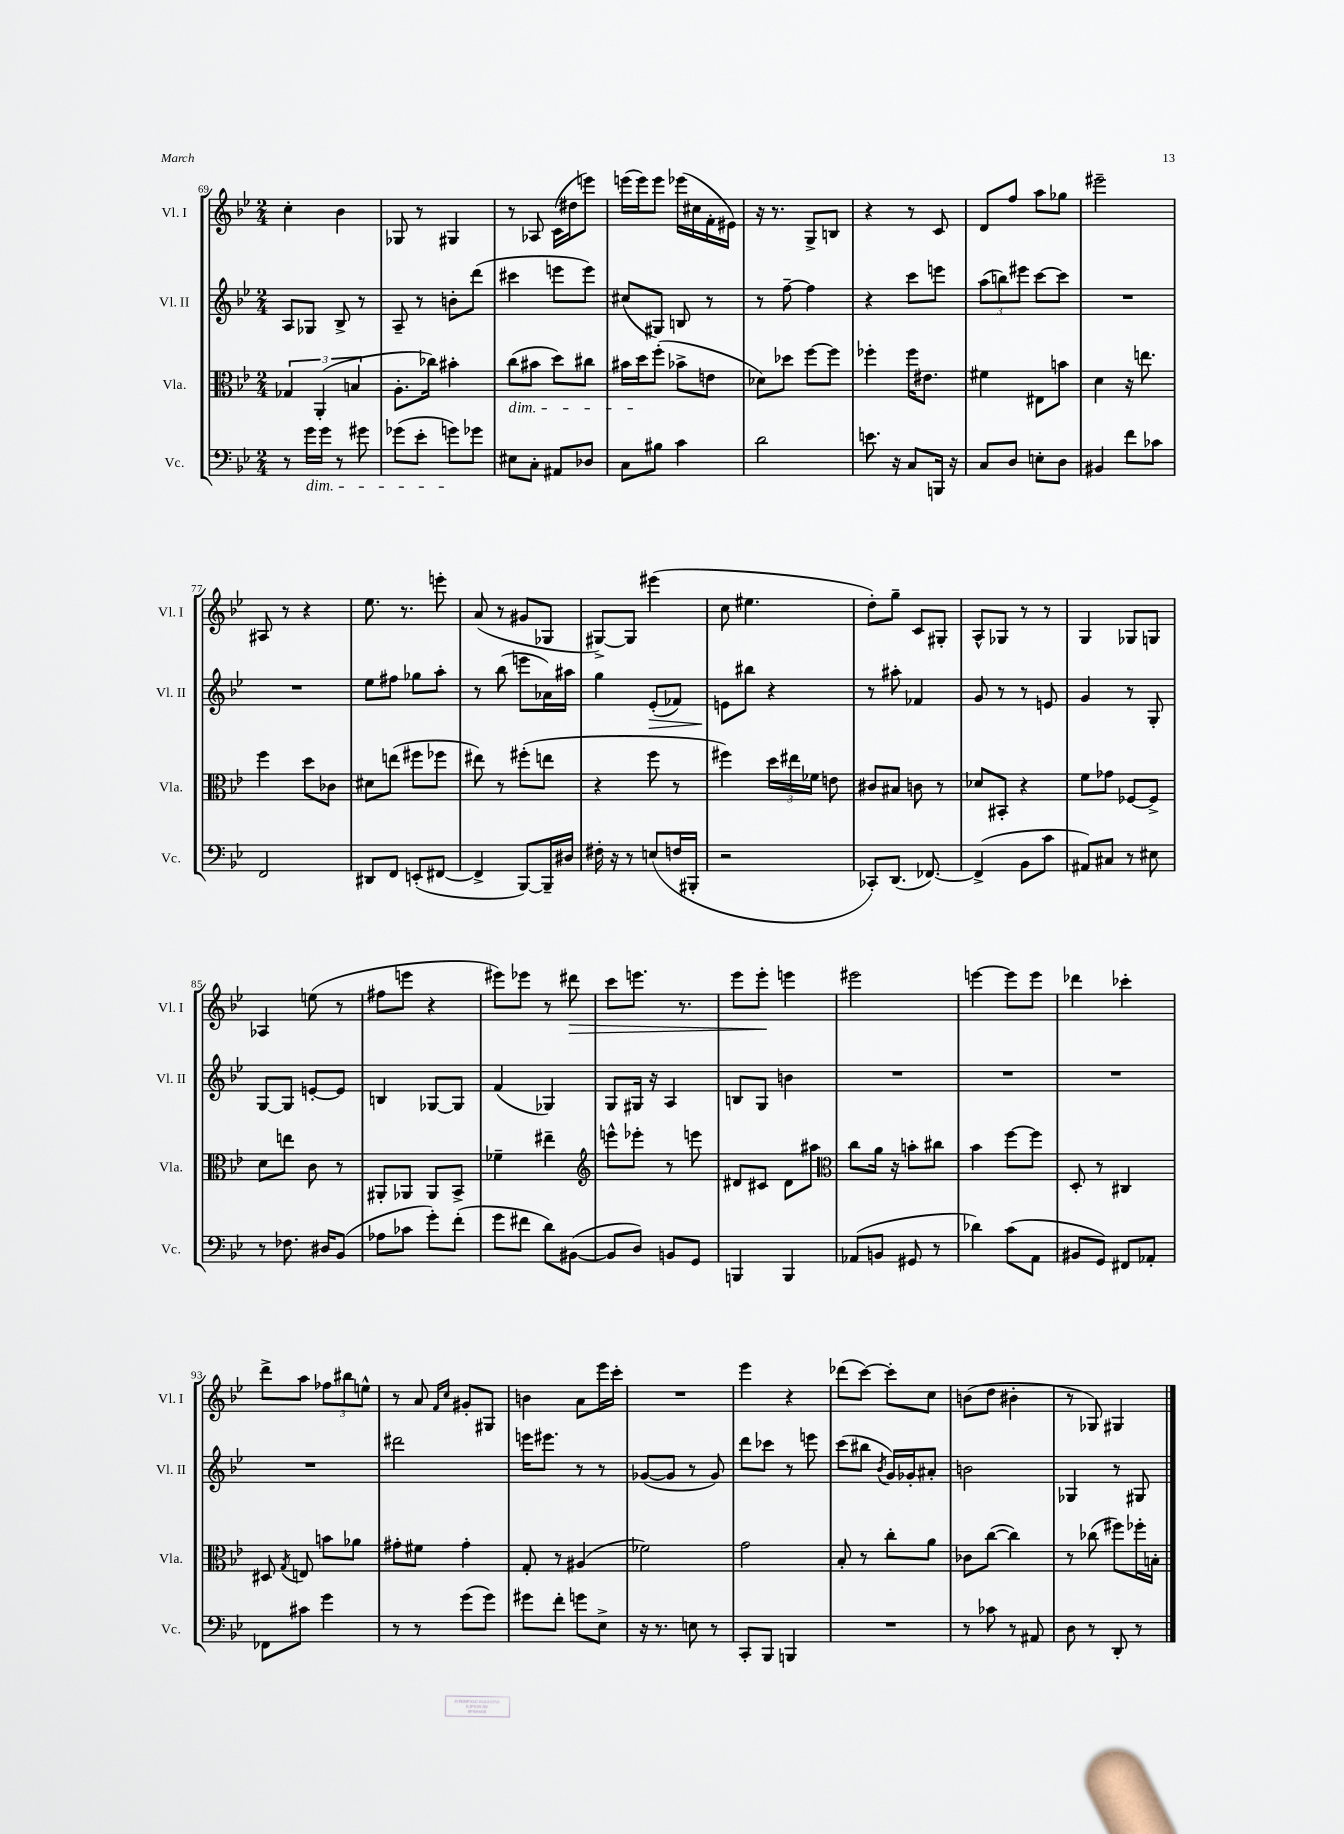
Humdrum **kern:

**kern	**kern	**kern	**kern
*staff4	*staff3	*staff2	*staff1
*clefF4	*clefC3	*clefG2	*clefG2
*k[b-e-]	*k[b-e-]	*k[b-e-]	*k[b-e-]
*M2/4	*M2/4	*M2/4	*M2/4
8r	6G-	8A	4cc'
16g	.	8G-	.
.	(6AA'	.	.
16g	.	.	.
8r	.	8B-^	4b-
.	6B	.	.
8g#	.	8r	.
=	=	=	=
(8g-	8.A'	8A~	8G-
8e-'	.	8r	8r
.	16cc-)	.	.
8g)	4b#'	8b'	4G#
8g-	.	(8ddd	.
=	=	=	=
8E#	(8cc	4ccc#	8r
8C'	8b#	.	8A-
8AA#	8dd)	8eee	(16c
.	.	.	16dd#
8D-	8cc#	8eee)	8eee)
=	=	=	=
8C	16b#	(8cc#	(16eee
.	16dd	.	16eee)
8B#	(8ff'	8G#)	8eee
4c	8b-^	8B	(16eee-
.	.	.	16cc#
.	8e	8r	16f'
.	.	.	16e#)
=	=	=	=
2d	8d-)	8r	16r
.	.	.	8.r
.	8dd-	[8ff~	.
.	[8ff	4ff]	8G^
.	8ff]	.	8B
=	=	=	=
8.e	4ff-'	4r	4r
16r	.	.	.
8C	16ff-	8ccc	8r
.	8.e#	.	.
16BBB	.	8eee	8c
16r	.	.	.
=	=	=	=
8C	4f#	(12aa	8d
.	.	12bb)	.
8D	.	.	8ff
.	.	12eee#	.
8E'	8E#	[8ccc	8aa
8D	8b	8ccc]	8gg-
=	=	=	=
4BB#	4d	2r	2eee#~
8f	16r	.	.
.	8.ee	.	.
8c-	.	.	.
=	=	=	=
2FF	4ff	2r	8A#
.	.	.	8r
.	8dd	.	4r
.	8c-	.	.
=	=	=	=
8DD#	8d#	8ee-	8.ee-
8FF	(8ee	8ff#	.
.	.	.	8.r
(8EE'	8ff#	8gg-	.
[8FF#	8ff-	8aa'	8eee'
=	=	=	=
4FF#^]	8ee#)	8r	(8a
.	8r	(8bb-	8r
[8BBB-)	(8ff#'	8eee	8g#
16BBB-~]	8ee	16a-)	8G-
16D#	.	16aa#	.
=	=	=	=
16F#'	4r	4gg	[8G#^)
16r	.	.	.
8r	.	.	8G#]
(8E	8ff	(8e-'	(4eee#
16F	8r	8f-)	.
16BBB#'	.	.	.
=	=	=	=
2r	4ff#)	8e	8cc
.	.	8bb#	4.ee#
.	24dd	4r	.
.	24ee#	.	.
.	24f-	.	.
.	8e	.	.
=	=	=	=
8CC-')	8c#	8r	8dd')
(8.DD	8B#	8aa#'	8gg~
.	8c	4f-	8c
[8.FF-)	.	.	.
.	8r	.	8G#'
=	=	=	=
(4FF-^]	8d-	8g	8A^^
.	8BB#'	8r	8G-
8BB-	4r	8r	8r
8c	.	8e	8r
=	=	=	=
8AA#)	8f	4g	4G
8C#	8g-	.	.
8r	[8F-	8r	8G-
8E#	8F-^]	8G'	8G
=	=	=	=
8r	8d	[8G	4A-
8.F-	8ee	8G]	.
.	8c	[8e'	(8ee
16D#	.	.	.
(8BB-	8r	8e]	8r
=	=	=	=
8A-	8AA#'	4B	8ff#
8c-	8AA-	.	8eee
8g')	8AA-	[8G-	4r
(8f'	8BB-^	8G-]	.
=	=	=	=
8g	4f-~	(4f	8eee#)
8f#	.	.	8eee-
8d)	4ee#~	4G-)	8r
([8BB#	.	.	8ddd#
=	=	=	=
*	*clefG2	*	*
8BB#]	8eee^^	8G	8ccc
8D)	8eee-'	16G#	8.eee
.	.	16r	.
8BB	8r	4A	.
.	.	.	8.r
8GG	8eee	.	.
=	=	=	=
4BBB	8d#	8B	8eee-
.	8c#	8G	8eee-'
4BBB	8d#	4b	4eee
.	8aa#	.	.
=	=	=	=
*	*clefC3	*	*
(8AA-	8cc	2r	2eee#
8BB	16a	.	.
.	16r	.	.
8GG#	8b'	.	.
8r	8cc#	.	.
=	=	=	=
4d-)	4b-	2r	[4eee
(8c	[8ff	.	8eee]
8AA	8ff]	.	8eee
=	=	=	=
8BB#	8D'	2r	4ddd-
8GG)	8r	.	.
8FF#	4C#	.	4ccc-'
8AA-'	.	.	.
=	=	=	=
8FF-	8D#	2r	8ddd^
.	8qG	.	.
8c#	8E	.	8aa
4g	8b	.	12ff-
.	.	.	12bb#
.	8a-	.	.
.	.	.	12ee^^
=	=	=	=
8r	8g#'	2ddd#	8r
8r	8f#	.	8a
.	.	.	16qqf
.	.	.	16qqcc
(8g	4g#'	.	8g#'
8g)	.	.	8G#
=	=	=	=
8g#	8G'	16eee	4b
.	.	8.eee#	.
8f'	8r	.	.
8g	(4A#	8r	8a
8E-^	.	8r	16eee-
.	.	.	16ccc'
=	=	=	=
16r	2f-)	([8g-	2r
8.r	.	.	.
.	.	8g-]	.
8E	.	8r	.
8r	.	8g-)	.
=	=	=	=
8CC'	2g	8ddd	4eee-
8BBB-	.	8ccc-	.
4BBB	.	8r	4r
.	.	8eee	.
=	=	=	=
2r	8B-'	(8ccc	(8ddd-
.	8r	8bb#	[8ccc)
.	.	8qb-	.
.	8cc'	16g)	8ccc']
.	.	16g-'	.
.	8a	8a#'	8cc
=	=	=	=
8r	8c-	2b	(8b
8c-	([8cc	.	8dd
8r	4cc])	.	4b#'
8AA#	.	.	.
=	=	=	=
8D	8r	4G-	8r
8r	(8cc-	.	8G-)
8DD'	8ff#)	8r	4G#
8r	16ff-'	8G#	.
.	16B'	.	.
==	==	==	==
*-	*-	*-	*-
